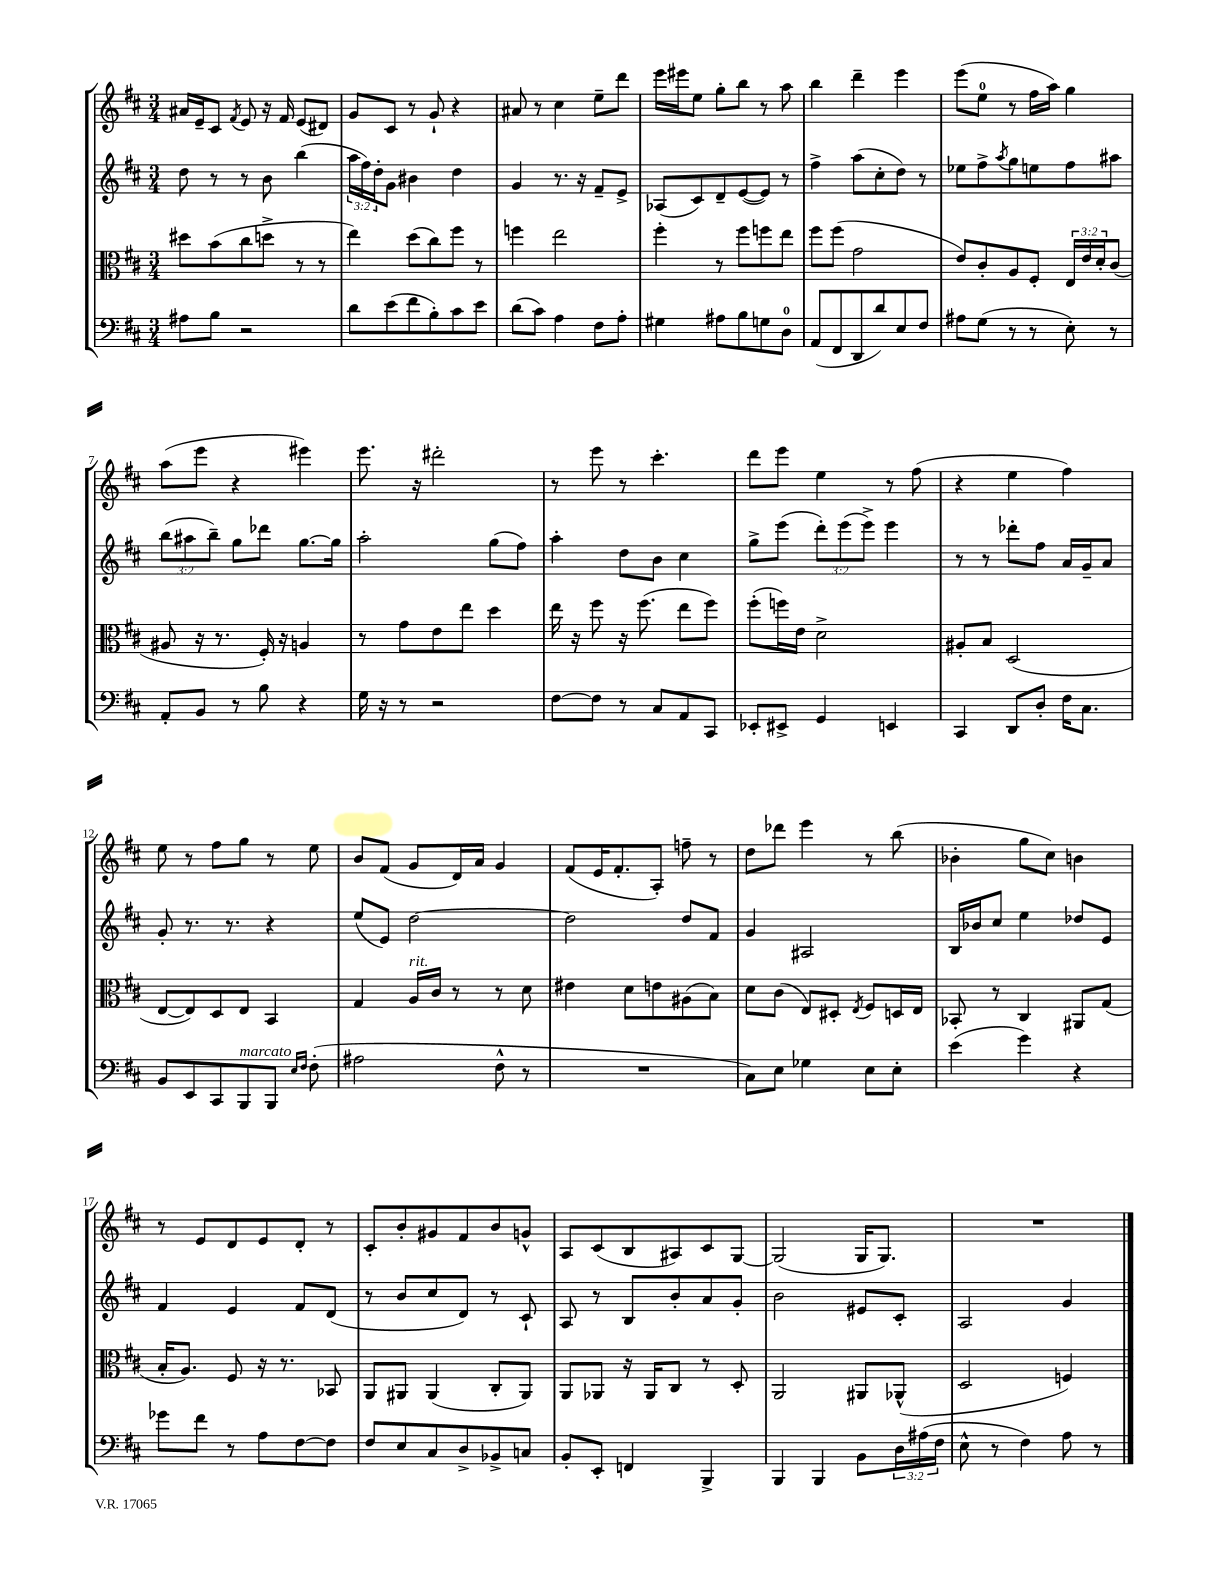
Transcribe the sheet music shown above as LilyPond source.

<<
\new StaffGroup <<
\new Staff = "s0" {
    \clef treble \key d \major \numericTimeSignature \time 3/4
    ais'16 e'16-- cis'8 \acciaccatura { fis'8 } e'8 r16 fis'16 e'8( dis'8) |
    g'8 cis'8 r8 g'8-! r4 |
    ais'8 r8 cis''4 e''8-- d'''8 |
    e'''16 eis'''16 e''8 g''8-. b''8 r8 a''8 |
    b''4 d'''4-- e'''4 |
    e'''8( e''8-0 r8 fis''16 a''16) g''4 |
    a''8( e'''8 r4 eis'''4) |
    e'''8. r16 dis'''2-. |
    r8 e'''8 r8 cis'''4.-. |
    d'''8 e'''8 e''4 r8 fis''8( |
    r4 e''4 fis''4) |
    e''8 r8 fis''8 g''8 r8 e''8 |
    b'8 fis'8( g'8 d'16) a'16 g'4 |
    fis'8( e'16 fis'8.-. a8-.) f''8-- r8 |
    d''8 des'''8 e'''4 r8 b''8( |
    bes'4-. g''8 cis''8) b'4 |
    r8 e'8 d'8 e'8 d'8-. r8 |
    cis'8-. b'8-. gis'8 fis'8 b'8 g'8-^ |
    a8 cis'8( b8 ais8) cis'8 g8~ |
    g2( g16 g8.) |
    R2. \bar "|." |
}
\new Staff = "s1" {
    \clef treble \key d \major \numericTimeSignature \time 3/4 \override Staff.TupletNumber.text = #tuplet-number::calc-fraction-text
    d''8 r8 r8 b'8 b''4( |
    \tuplet 3/2 { a''16 fis''16) d''16-. } g'8 bis'4 d''4 |
    g'4 r8. r16 fis'8-- e'8-> |
    aes8( cis'8) d'8-- e'8~( e'8) r8 |
    fis''4-> a''8( cis''8-. d''8) r8 |
    ees''8 fis''8-> \acciaccatura { a''8 } g''8 e''8 fis''8 ais''8 |
    \tuplet 3/2 { b''8( ais''8 b''8--) } g''8 des'''8 g''8.~ g''16 |
    a''2-. g''8( fis''8) |
    a''4-. d''8 b'8 cis''4 |
    g''8-> e'''8( \tuplet 3/2 { d'''8-.) e'''8( e'''8->) } e'''4 |
    r8 r8 des'''8-. fis''8 a'16 g'16-- a'8 |
    g'8-. r8. r8. r4 |
    e''8( e'8) d''2~ |
    d''2 d''8 fis'8 |
    g'4 ais2 |
    b16 bes'16 cis''8 e''4 des''8 e'8 |
    fis'4 e'4 fis'8 d'8( |
    r8 b'8 cis''8 d'8) r8 cis'8-! |
    a8 r8 b8 b'8-. a'8 g'8-. |
    b'2 eis'8 cis'8-. |
    a2 g'4 \bar "|." |
}
\new Staff = "s2" {
    \clef alto \key d \major \numericTimeSignature \time 3/4 \override Staff.TupletNumber.text = #tuplet-number::calc-fraction-text
    dis''8 b'8( cis''8 d''8-> r8 r8 |
    e''4) d''8( cis''8) fis''8 r8 |
    f''4 e''2 |
    fis''4-. r8 fis''8 f''8 e''8 |
    fis''8 fis''8( g'2 |
    e'8) cis'8-. a8 fis8-. \tuplet 3/2 { e16 e'16 d'16-. } cis'8( |
    ais8 r16 r8. fis16-.) r16 a4 |
    r8 g'8 e'8 e''8 d''4 |
    e''16 r16 fis''8 r16 fis''8.( e''8 fis''8) |
    fis''8-.( f''16) e'16 d'2-> |
    ais8-. b8 d2( |
    e8~ e8) d8 e8 b,4 |
    g4 a16^\markup { \italic "rit." } cis'16 r8 r8 d'8 |
    eis'4 d'8 e'8 ais8( b8) |
    d'8 cis'8( e8) dis8-. \acciaccatura { e8 } fis8 d16 e16 |
    bes,8-. r8 cis4 ais,8 g8( |
    b16-. a8.) fis8 r16 r8. bes,8 |
    a,8 ais,8 ais,4( cis8-. ais,8) |
    a,8 aes,8 r16 aes,16 cis8 r8 d8-. |
    a,2 ais,8 aes,8-^( |
    d2 f4) \bar "|." |
}
\new Staff = "s3" {
    \clef bass \key d \major \numericTimeSignature \time 3/4 \override Staff.TupletNumber.text = #tuplet-number::calc-fraction-text
    ais8 b8 r2 |
    d'8 e'8( fis'8 b8-.) cis'8 e'8 |
    d'8( cis'8) a4 fis8 a8-. |
    gis4 ais8 b8 g8 d8-0 |
    a,8( fis,8 d,8 d'8) e8 fis8 |
    ais8 g8( r8 r8 e8-.) r8 |
    a,8-. b,8 r8 b8 r4 |
    g16 r16 r8 r2 |
    fis8~ fis8 r8 cis8 a,8 cis,8 |
    ees,8-. eis,8-> g,4 e,4 |
    cis,4 d,8 d8-. fis16 cis8. |
    b,8 e,8 cis,8 b,,8^\markup { \italic "marcato" } b,,8 \grace { e16 fis16 } fis8-.( |
    ais2 fis8-^ r8 |
    R2. |
    cis8) e8 ges4 e8 e8-. |
    e'4( g'4) r4 |
    ges'8 fis'8 r8 a8 fis8~ fis8 |
    fis8 e8 cis8 d8-> bes,8-> c8 |
    b,8-. e,8-. f,4 b,,4-> |
    b,,4 b,,4 b,8 \tuplet 3/2 { d16 ais16( fis16 } |
    e8-^ r8 fis4) a8 r8 \bar "|." |
}
>>
>>
